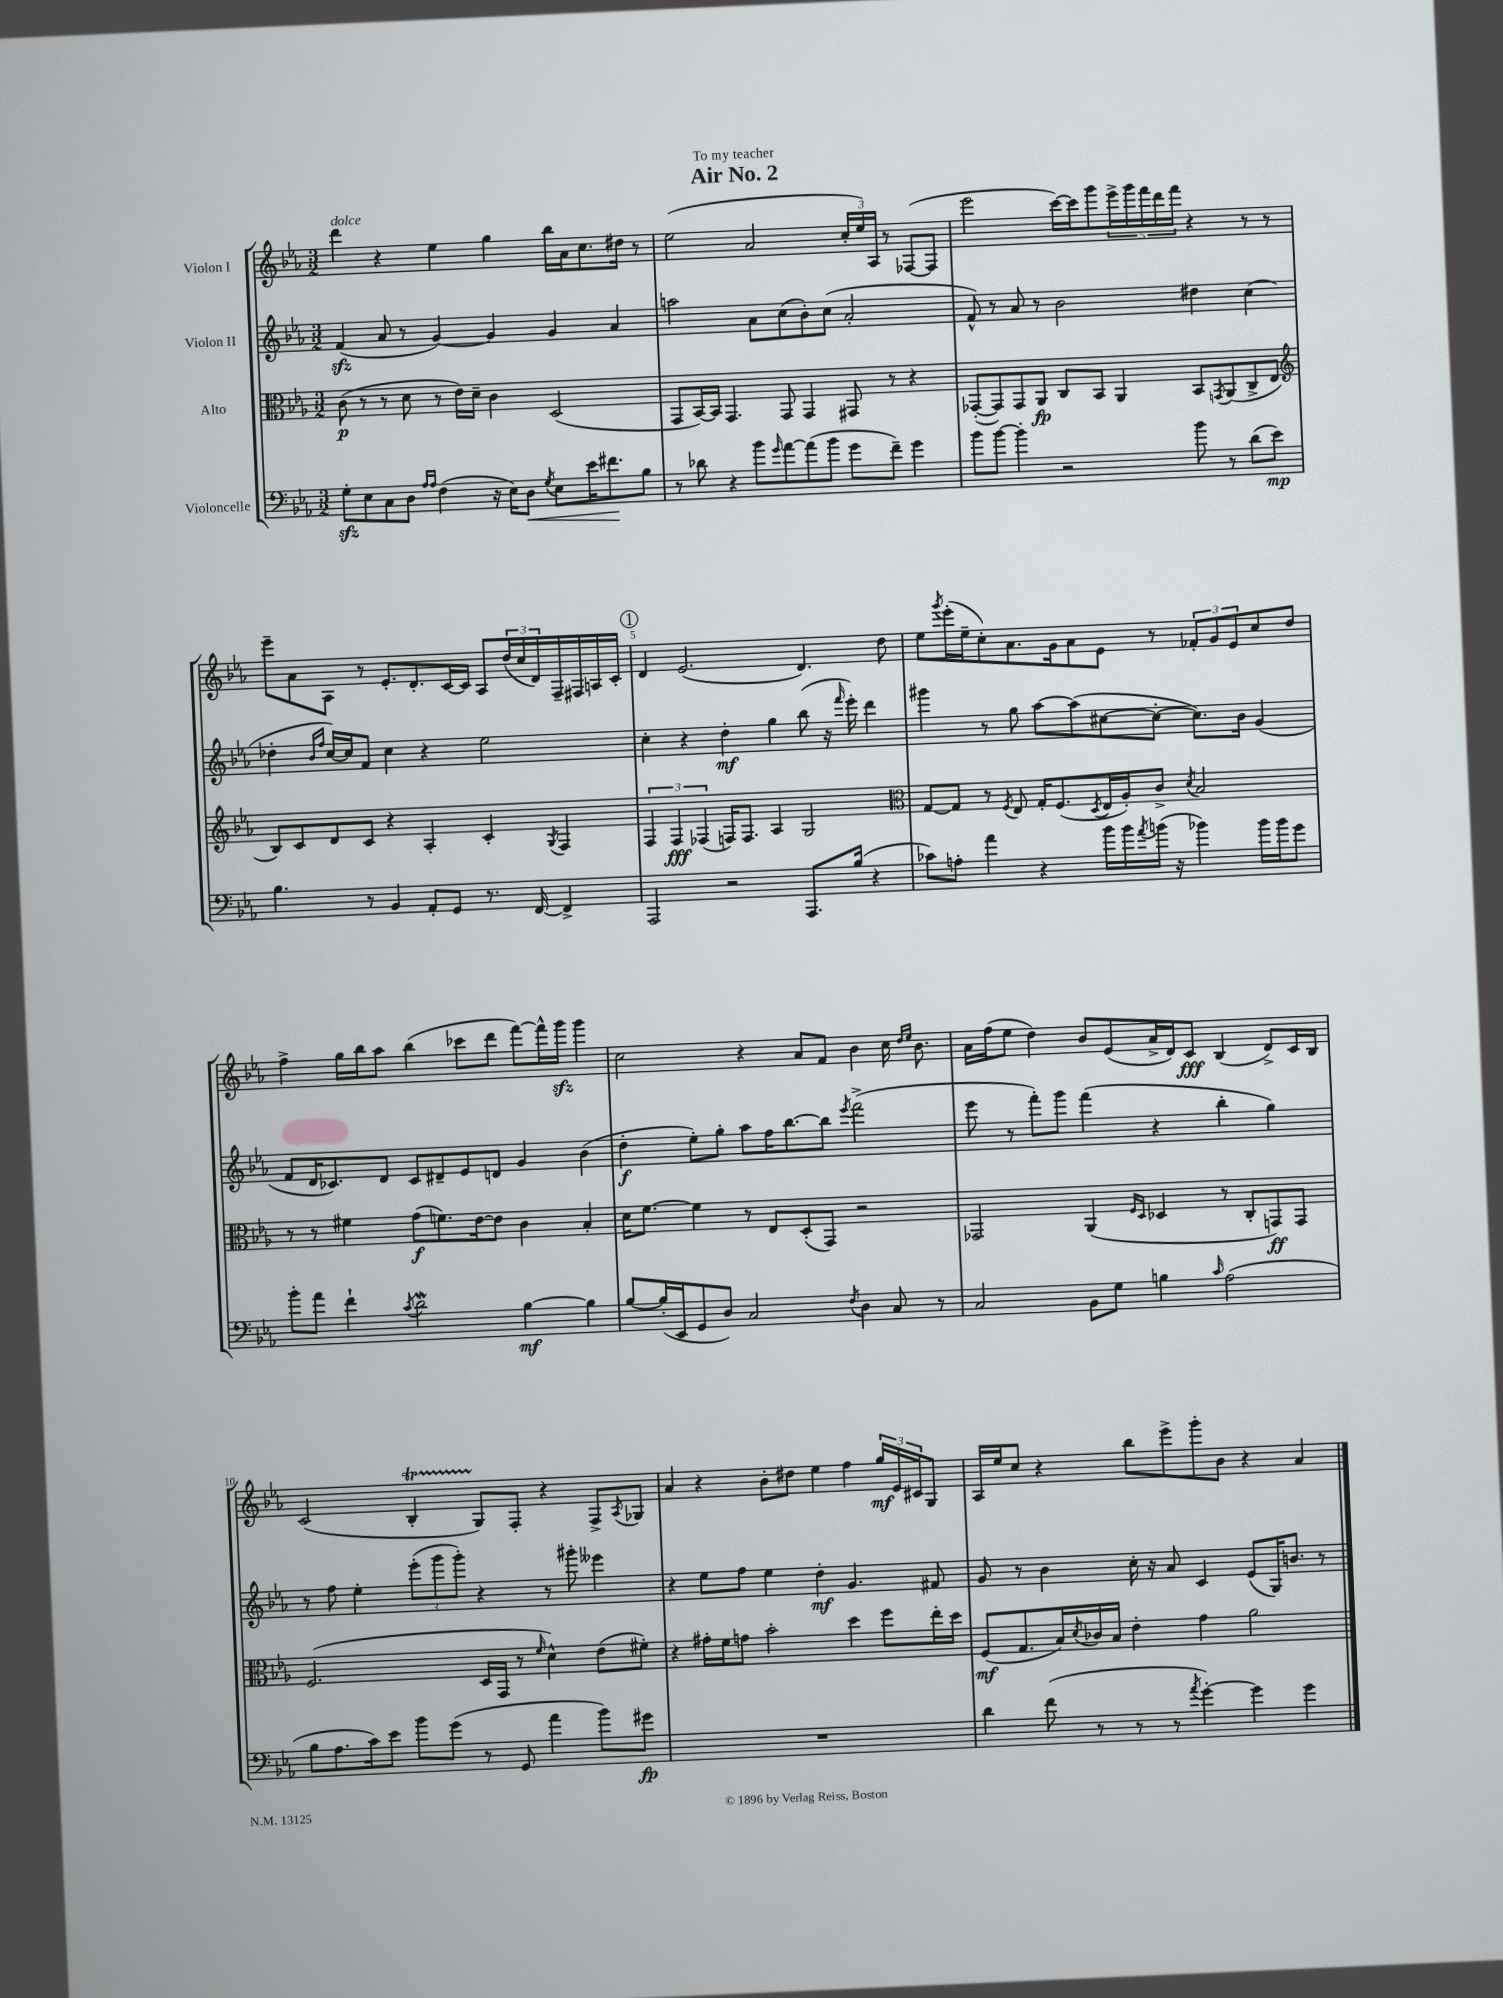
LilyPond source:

\header { title = "Air No. 2" dedication = "To my teacher" }
<<
\new StaffGroup <<
\new Staff = "s0" \with { instrumentName = "Violon I" } {
    \clef treble \key ees \major \numericTimeSignature \time 3/2
    d'''4^\markup { \italic "dolce" } r4 ees''4 g''4 bes''16 aes'16 c''8. dis''16 r8 |
    ees''2( aes'2 \tuplet 3/2 { c''16-. ees''16) aes16 } r8 fes8~( fes8 |
    ees'''2 c'''16~) c'''16 g'''8 \tuplet 5/4 { ees'''16-> g'''16 f'''16 d'''16 f'''16 } r4 r8 r8 |
    ees'''8-- aes'8 aes8 r8 ees'8.-. d'8.-. c'16~ c'16 aes8 \tuplet 3/2 { d''16( c''16 d'16) } f16-- fis16 a16 c'16-. |
    \mark \markup { \circle "1" } d'4 ees'2.( d'4.) d''8 |
    ees''8 \acciaccatura { g'''8 } ees'''16-.( ees''16-- c''8-.) aes'8. g'16 aes'8 ees'8 r8 \tuplet 3/2 { fes'8-. g'8 ees'8 } c''8 d''8 |
    f''4-> g''16 bes''16 aes''8 bes''4( ces'''8 d'''8 f'''8~) f'''16-^ g'''16\sfz g'''4 |
    c''2 r4 aes'8 f'8 bes'4 c''16 \grace { d''16 ees''16 } bes'8. |
    aes'16 f''16( ees''8 d''4) bes'8 ees'8( aes'16-> d'16) c'8\fff bes4( d'8->) c'16 bes16 |
    c'2( bes4-.\startTrillSpan g8\stopTrillSpan) f8-. r4 f8-> \acciaccatura { aes8 } ges8 |
    aes'4 r4 bes'8-. dis''8 ees''4 f''4 \tuplet 3/2 { g''16\mf ees'16 cis'16 } g8 |
    aes16 ees''16 c''8 r4 bes''8 ees'''8-> g'''8-. bes'8 r4 aes'4 \bar "|." |
}
\new Staff = "s1" \with { instrumentName = "Violon II" } {
    \clef treble \key ees \major \numericTimeSignature \time 3/2
    f'4\sfz( aes'8 r8 g'4~) g'4 g'4 aes'4 |
    a''2 aes'8 c''8( bes'8-.) c''8( aes'2-. |
    f'8-^) r8 aes'8 r8 bes'2 dis''4 c''4( |
    des''4-. \grace { bes'16 f''16 } c''16~) c''16 f'8 c''4 r4 ees''2 |
    \mark \markup { \circle "1" } c''4-. r4 d''4-.\mf g''4 bes''8( r16 \grace { f'''16 } ees'''16-.) d'''4 |
    gis'''4 r8 g''8 aes''8~ aes''8( cis''8~ cis''8~-. cis''8.) bes'16 g'4( |
    f'8 d'16 ces'8.) d'8 ces'8 dis'8-- ees'8 d'8 g'4 bes'4( |
    d''4-.\f ees''8-.) g''8-. aes''8 f''16 bes''8.~ bes''8 \acciaccatura { ees'''8 } f'''2->( |
    ees'''8 r8 f'''8-.) g'''8 f'''4( r4 bes''4-. g''4) |
    r8 f''8 ees''4-. \tuplet 3/2 { ees'''8-.( g'''8 g'''8-.) } r4 r8 gis'''8-. eeses'''4 |
    r4 ees''8 f''8 ees''4 d''4-.\mf g'4. fis'8 |
    g'8 r8 bes'4 c''16-. r16 aes'8 c'4 ees'8( g16) b'8. r8 \bar "|." |
}
\new Staff = "s2" \with { instrumentName = "Alto" } {
    \clef alto \key ees \major \numericTimeSignature \time 3/2
    c'8\p( r8 r8 d'8 r8 ees'16) d'16-- c'4 d2( |
    g,8 bes,16~) bes,16 g,4. g,8 g,4 gis,8 r8 r4 |
    ges,8~-.( ges,8) ges,8 aes,8\fp c8 bes,8 aes,4 bes,8 \acciaccatura { g,8 } aes,8( c8-> ees8 |
    \clef treble bes8) c'8 d'8 c'8 r4 aes4-. c'4-. \acciaccatura { g8 } f4 |
    \mark \markup { \circle "1" } \tuplet 3/2 { f4 f4\fff fes4( } f16) f8. aes4 g2 |
    \clef alto g8~ g8 r8 \acciaccatura { f8 } ees8 g16-. f8.( \acciaccatura { d8 } ees16 aes16-.) c'8-> \acciaccatura { d'8 } bes2 |
    r8 r8 fis'4 g'8\f( f'8.) ees'16~ ees'8 c'4 bes4-. |
    d'16 f'8.~ f'4 r8 ees8 d8-.( g,8) r2 |
    ges,2 aes,4( \grace { f16 d16 } des4 r8 c8-. g,8\ff) g,8 |
    f2.( d16 g,16 r8 \grace { f'16 } d'4-^) ees'8( fis'8-.) |
    r4 gis'16-. f'16 g'8 bes'2-. d''4 f''8 ees''16-. d''16 |
    f8\mf( g8. bes16) \acciaccatura { d'8 } ces'16 bes16 ees'4-. g'4 aes'2 \bar "|." |
}
\new Staff = "s3" \with { instrumentName = "Violoncelle" } {
    \clef bass \key ees \major \numericTimeSignature \time 3/2
    g8-.\sfz ees8 c8 d8 \grace { aes16 aes16 } f4( r16 ees16) d8\< \acciaccatura { g8 } ees8 ees'16 fis'8.\! bes8 |
    r8 des'8 r4 bes'8 \grace { g'16 } aes'8~ aes'8( bes'8 g'8 f'8--) g'4 |
    bes'8 bes'8~ bes'4-. r2 bes'8 r8 d'8( ees'8\mp) |
    bes4. r8 bes,4 aes,8-. g,8 r8. f,16~ f,4-> |
    \mark \markup { \circle "1" } aes,,2 r2 aes,,8. bes16( r4 |
    ces'8) a8-. aes'4 r4 bes'16 bes'16 \acciaccatura { aes'8 } b'16( r16 bes'4) bes'16 bes'16 g'8 |
    bes'8-. aes'8 f'4-! \acciaccatura { c'8 } d'2\mordent bes4~\mf bes4 |
    bes8~ bes16-.( ees,16 g,8 d8) c2 \acciaccatura { f8 } d4 c8 r8 |
    c2 bes,8 g8 b4 \grace { c'16 } aes2( |
    bes8 aes8. c'16) ees'8 bes'8 g'8( r8 g,8 aes'4 bes'8) gis'8\fp |
    R1. |
    d'4 f'8( r8 r8 r8 \acciaccatura { aes'8 } g'4~-.) g'4 g'4 \bar "|." |
}
>>
>>
\layout { \context { \Score \override BarNumber.break-visibility = ##(#f #t #t) barNumberVisibility = #(every-nth-bar-number-visible 5) } }
